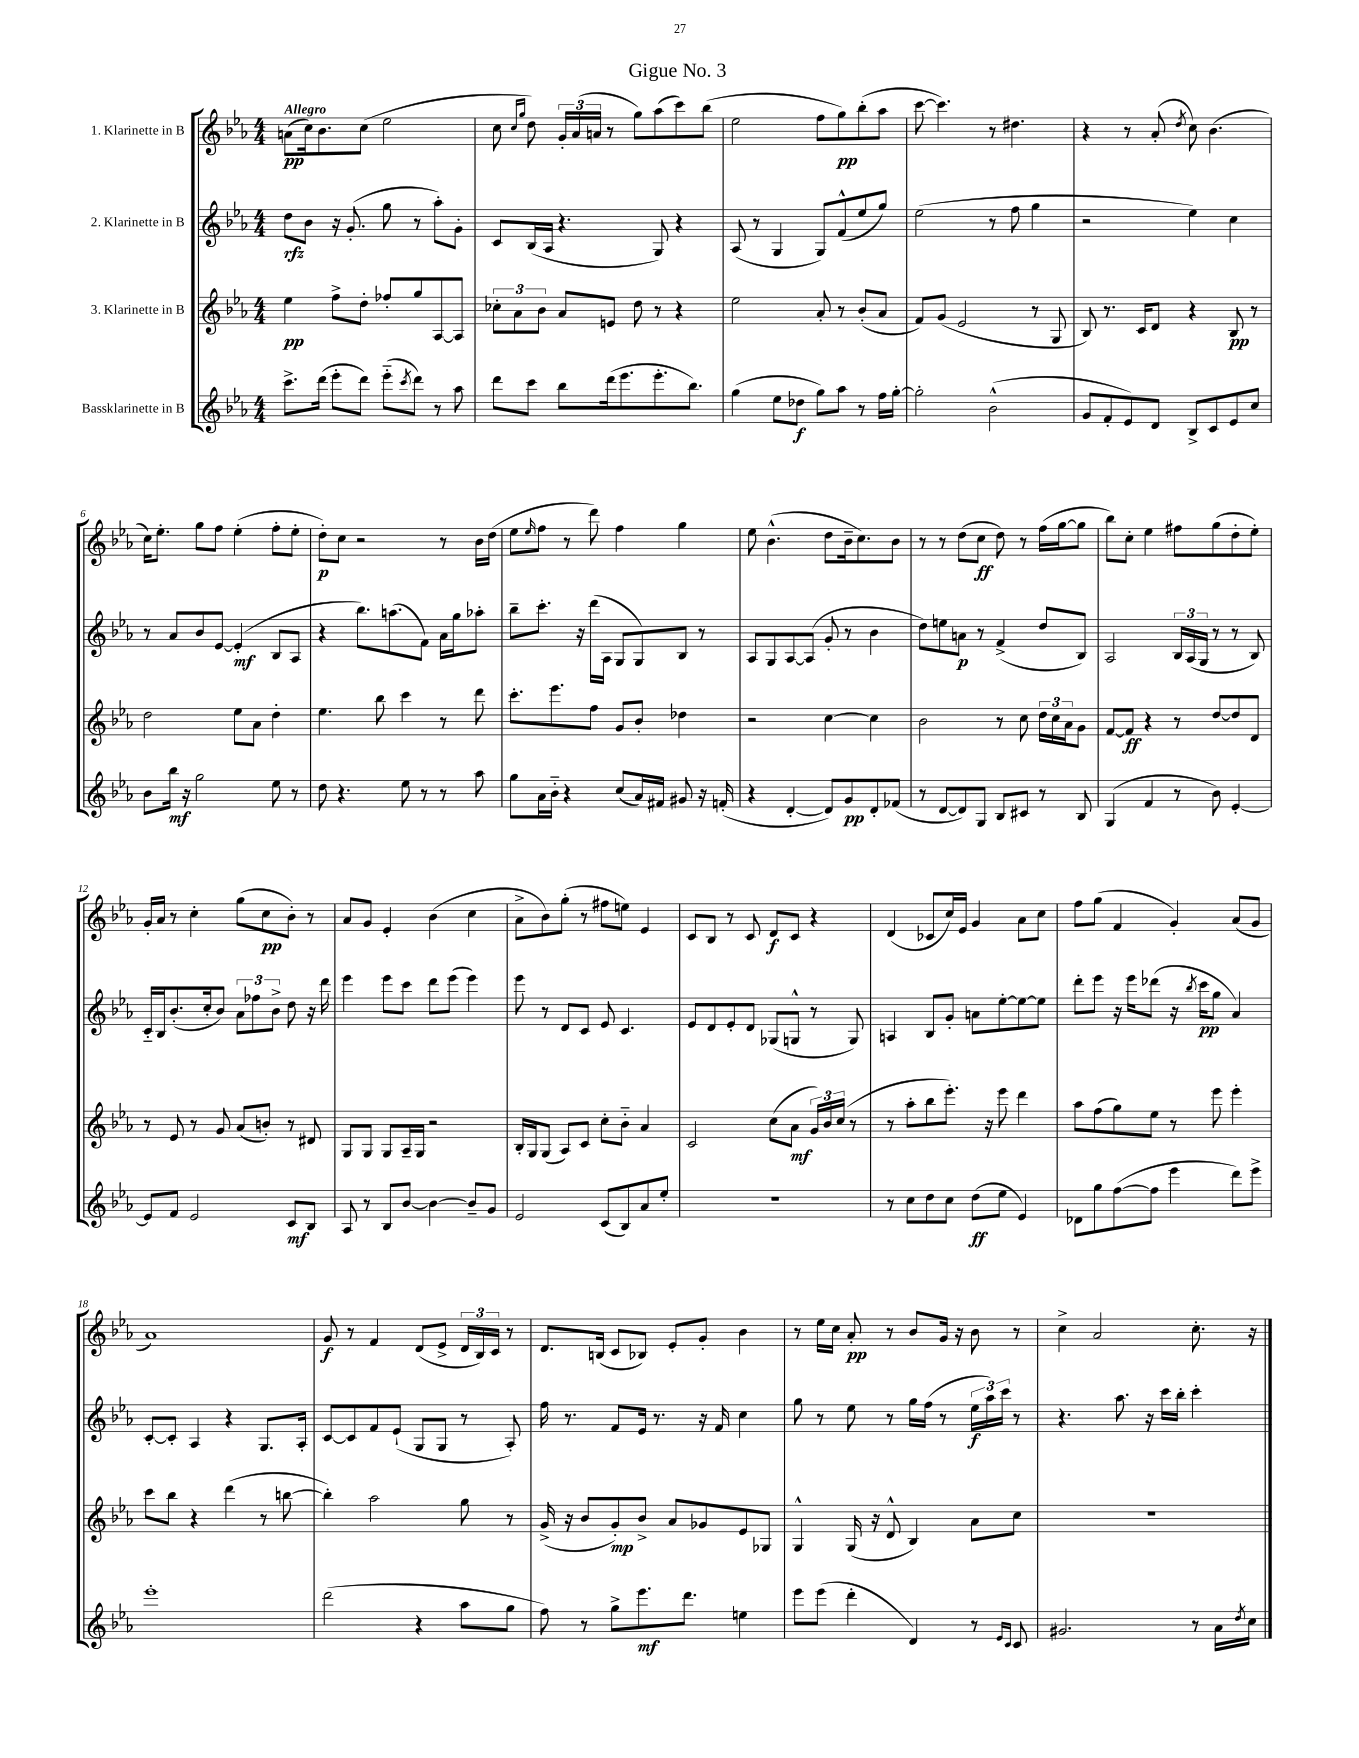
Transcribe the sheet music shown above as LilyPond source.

\header { title = "Gigue No. 3" }
<<
\new StaffGroup <<
\new Staff = "s0" \with { instrumentName = "1. Klarinette in B" } {
    \clef treble \key ees \major \numericTimeSignature \time 4/4 \tempo "Allegro"
    a'8\pp( c''16) bes'8. c''8( ees''2 |
    c''8 \grace { c''16 g''16 } d''8) \tuplet 3/2 { g'16-. aes'16( a'16 } r8 g''8) aes''8( c'''8) bes''8( |
    ees''2 f''8 g''8\pp) bes''8-.( aes''8 |
    c'''8~ c'''4.) r8 dis''4. |
    r4 r8 aes'8-.( \acciaccatura { d''8 } c''8) bes'4.( |
    c''16) ees''8.-. g''8 f''8 ees''4-.( f''8-. ees''8-. |
    d''8-.\p) c''8 r2 r8 bes'16 d''16( |
    ees''8 \grace { ees''16 } f''8 r8 d'''8) f''4 g''4 |
    ees''8 bes'4.-^( d''8 bes'16-- c''8.) bes'8 |
    r8 r8 d''8( c''8\ff d''8) r8 f''16( g''16~ g''8 |
    bes''8) c''8-. ees''4 fis''8 g''8( d''8-. ees''8-.) |
    g'16-. aes'16 r8 c''4-. g''8( c''8\pp bes'8-.) r8 |
    aes'8 g'8 ees'4-. bes'4( c''4 |
    aes'8-> bes'8) g''8-.( r8 fis''8 e''8) ees'4 |
    c'8 bes8 r8 c'8 d'8\f c'8 r4 |
    d'4( ces'8 c''16) ees'16 g'4 aes'8 c''8 |
    f''8 g''8( f'4 g'4-.) aes'8( g'8 |
    aes'1) |
    g'8\f r8 f'4 d'8( ees'8-> \tuplet 3/2 { d'16 bes16) c'16 } r8 |
    d'8. b16( c'8 bes8) ees'8-. g'8-. bes'4 |
    r8 ees''16 c''16 aes'8-.\pp r8 bes'8 g'16 r16 bes'8 r8 |
    c''4-> aes'2 c''8.-. r16 \bar "|." |
}
\new Staff = "s1" \with { instrumentName = "2. Klarinette in B" } {
    \clef treble \key ees \major \numericTimeSignature \time 4/4
    d''8\rfz bes'8 r16 g'8.-.( g''8 r8 aes''8-.) g'8-. |
    c'8 bes16( aes16 r4. g8) r4 |
    aes8( r8 g4 g8) f'8-^( ees''8 g''8) |
    ees''2( r8 f''8 g''4 |
    r2 ees''4) c''4 |
    r8 aes'8 bes'8 ees'8~ ees'4-.\mf( bes8 aes8 |
    r4 bes''8.) a''8.( f'8) aes'16 g''16 aes''8-. |
    bes''8-- c'''8.-. r16 d'''16( aes16 g8 g8) bes8 r8 |
    aes8 g8 aes8~ aes8( g'8-. r8 bes'4 |
    d''8) e''8 a'8\p r8 f'4->( d''8 bes8) |
    aes2 \tuplet 3/2 { bes16 aes16( g16 } r8 r8 bes8) |
    c'16-_ bes16 bes'8.-.( c''16-. bes'8) \tuplet 3/2 { aes'8 fes''8 bes'8-> } d''8 r16 d'''16 |
    ees'''4 ees'''8 c'''8 d'''8 ees'''8( ees'''4) |
    ees'''8 r8 d'8 c'8 ees'8 c'4. |
    ees'8 d'8 ees'8-. d'8 ges8( g8-^ r8 g8) |
    a4 bes8 g'8-. a'8 ees''8~-. ees''8~ ees''8 |
    d'''8-. ees'''8 r16 ees'''16 des'''8( r16 \acciaccatura { bes''8 } c'''16\pp g''8 aes'4) |
    c'8~-. c'8-. aes4 r4 g8. aes16-. |
    c'8~ c'8 f'8 ees'8-!( g8 g8 r8 aes8-.) |
    f''16 r8. f'8 ees'16 r8. r16 f'16 c''4 |
    g''8 r8 ees''8 r8 g''16 f''16( r8 \tuplet 3/2 { ees''16\f aes''16) c'''16 } r8 |
    r4. aes''8. r16 c'''16 bes''16-. c'''4-. \bar "|." |
}
\new Staff = "s2" \with { instrumentName = "3. Klarinette in B" } {
    \clef treble \key ees \major \numericTimeSignature \time 4/4
    ees''4\pp f''8-> d''8-. fes''8-. g''8 aes8~ aes8 |
    \tuplet 3/2 { ces''8-. aes'8 bes'8 } aes'8 e'8 d''8 r8 r4 |
    ees''2 aes'8-. r8 bes'8-.( aes'8 |
    f'8) g'8( ees'2 r8 g8 |
    bes8) r8. c'16 d'8 r4 bes8\pp r8 |
    d''2 ees''8 aes'8 d''4-. |
    ees''4. bes''8 c'''4 r8 d'''8 |
    c'''8.-. ees'''8. f''8 g'8 bes'8-. des''4 |
    r2 c''4~ c''4 |
    bes'2 r8 c''8 \tuplet 3/2 { d''16 c''16 aes'16 } g'8 |
    f'8~ f'8\ff r4 r8 d''8~ d''8 d'8 |
    r8 ees'8 r8 g'8 aes'8( b'8-.) r8 dis'8 |
    g8 g8 g8 aes16-- g16 r2 |
    bes16-. g16 g8( aes8) c'8 c''8-. bes'8-_ aes'4 |
    c'2 c''8( aes'8\mf \tuplet 3/2 { g'16) bes'16 c''16( } r8 |
    r8 aes''8-. bes''8 ees'''8.-.) r16 ees'''8 d'''4 |
    aes''8 f''8( g''8) ees''8 r8 ees'''8 ees'''4-. |
    c'''8 bes''8 r4 d'''4( r8 b''8~ |
    b''4-.) aes''2 g''8 r8 |
    g'16->( r16 bes'8 g'8-.\mp) bes'8-> aes'8 ges'8 ees'8 ges8 |
    g4-^ g16( r16 d'8-^ bes4) aes'8 c''8 |
    R1 \bar "|." |
}
\new Staff = "s3" \with { instrumentName = "Bassklarinette in B" } {
    \clef treble \key ees \major \numericTimeSignature \time 4/4
    c'''8.-> d'''16( ees'''8-. d'''8) ees'''8-_( \acciaccatura { c'''8 } d'''8) r8 aes''8 |
    d'''8 c'''8 bes''8 d'''16( ees'''8. ees'''8.-. bes''8.) |
    g''4( ees''8 des''8\f g''8) aes''8 r8 f''16 g''16~-. |
    g''2-. bes'2-^( |
    g'8 f'8-. ees'8) d'8 bes8-> c'8 ees'8 c''8 |
    bes'8 bes''16\mf r16 g''2 ees''8 r8 |
    d''8 r4. ees''8 r8 r8 aes''8 |
    g''8 aes'16 bes'16-_ r4 c''8( aes'16) fis'16 gis'8 r16 f'16-.( |
    r4 d'4~-. d'8) g'8\pp d'8-. fes'8( |
    r8 d'8~ d'8) g8 bes8 cis'8 r8 bes8 |
    g4( f'4 r8 bes'8) ees'4~-. |
    ees'8 f'8 ees'2 c'8\mf bes8 |
    aes8 r8 bes8 bes'8~ bes'4~ bes'8-- g'8 |
    ees'2 c'8( bes8) aes'8 ees''8-. |
    R1 |
    r8 c''8 d''8 c''8 d''8\ff( ees''8 ees'4) |
    des'8 g''8 f''8~( f''8 ees'''4 d'''8) ees'''8-> |
    ees'''1-. |
    d'''2( r4 aes''8 g''8 |
    f''8) r8 g''8-> ees'''8.\mf d'''8. e''4 |
    ees'''8 ees'''8( d'''4-. d'4) r8 \grace { ees'16 c'16 } c'8 |
    gis'2. r8 aes'16 \acciaccatura { d''8 } c''16 \bar "|." |
}
>>
>>
